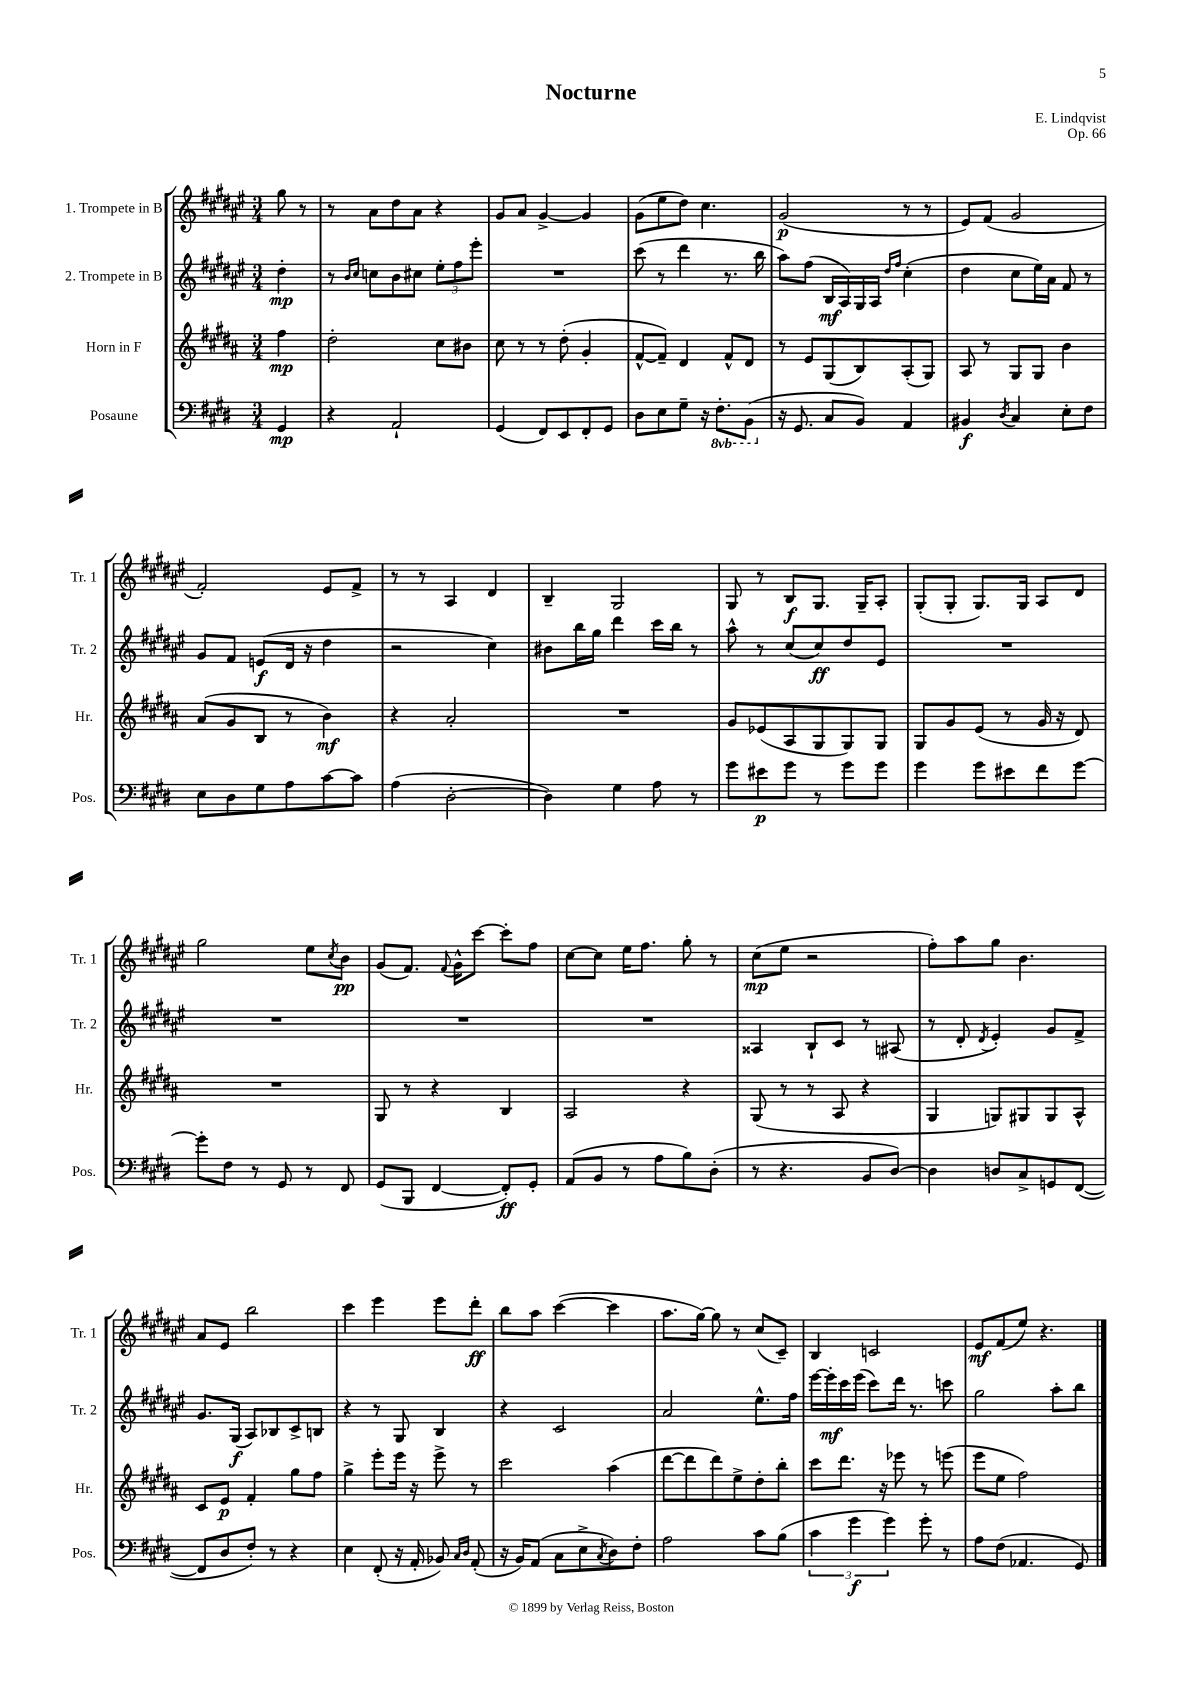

**kern	**dynam	**kern	**dynam	**kern	**dynam	**kern	**dynam
*part4	*part4	*part3	*part3	*part2	*part2	*part1	*part1
*staff4	*staff4	*staff3	*staff3	*staff2	*staff2	*staff1	*staff1
*I"Posaune	*	*I"Horn in F	*	*I"2. Trompete in B	*	*I"1. Trompete in B	*
*I'Pos.	*	*I'Hr.	*	*I'Tr. 2	*	*I'Tr. 1	*
*clefF4	*	*clefG2	*	*clefG2	*	*clefG2	*
*k[f#c#g#d#]	*	*k[f#c#g#d#a#]	*	*k[f#c#g#d#a#e#]	*	*k[f#c#g#d#a#e#]	*
*M3/4	*	*M3/4	*	*M3/4	*	*M3/4	*
=	=	=	=	=	=	=	=
4GG#/	mp	4ff#\	mp	4dd#'\	mp	8gg#\	.
.	.	.	.	.	.	8r	.
=1	=1	=1	=1	=1	=1	=1	=1
4r	.	2dd#'\	.	8r	.	8r	.
.	.	.	.	16qqb/LL	.	.	.
.	.	.	.	16qqcc#/JJ	.	.	.
.	.	.	.	8ccn\L	.	8a#\L	.
2AA`/	.	.	.	8b\	.	8dd#\	.
.	.	.	.	8cc#X\J	.	8a#\J	.
.	.	8cc#\L	.	12ee#'\L	.	4r	.
.	.	.	.	12ff#\	.	.	.
.	.	8b#X\J	.	.	.	.	.
.	.	.	.	12eee#'\J	.	.	.
=2	=2	=2	=2	=2	=2	=2	=2
(4GG#/	.	8cc#\	.	2.r	.	8g#/L	.
.	.	8r	.	.	.	8a#/J	.
8FF#/L)	.	8r	.	.	.	[4g#^/	.
8EE/	.	(8dd#'\	.	.	.	.	.
8FF#'/	.	4g#'/	.	.	.	4g#/]	.
8GG#/J	.	.	.	.	.	.	.
=3	=3	=3	=3	=3	=3	=3	=3
8D#\L	.	[8f#^^/L	.	(8ccc#\	.	(8g#\L	.
8E\	.	8f#~/J])	.	8r	.	8ee#\	.
8G#~\J	.	4d#/	.	4ddd#\	.	8dd#\J)	.
16r	.	.	.	.	.	4.cc#\	.
*8ba	*	*	*	*	*	*	*
8.FF#'\L	.	.	.	.	.	.	.
.	.	8f#^^/L	.	8.r	.	.	.
(8BBB\J	.	8d#/J	.	.	.	.	.
.	.	.	.	16bb\	.	.	.
=4	=4	=4	=4	=4	=4	=4	=4
*X8ba	*	*	*	*	*	*	*
16r	.	8r	.	8aa#\L)	.	(2g#/	p
8.GG#/	.	.	.	.	.	.	.
.	.	8e/L	.	(8ff#\J	.	.	.
8C#/L	.	(8G#/	.	16B/LL	mf	.	.
.	.	.	.	16A#/)	.	.	.
8BB/J)	.	8B/)	.	16G#/	.	.	.
.	.	.	.	16A#/JJ	.	.	.
.	.	.	.	16qqdd#/LL	.	.	.
.	.	.	.	16qqff#/JJ	.	.	.
4AA/	.	(8A#'/	.	(4cc#'\	.	8r	.
.	.	8G#/J)	.	.	.	8r	.
=5	=5	=5	=5	=5	=5	=5	=5
4BB#X/	f	8A#/	.	4dd#\	.	8e#/L)	.
.	.	8r	.	.	.	(8f#/J	.
8qD#/	.	.	.	.	.	.	.
4C#/	.	8G#/L	.	8cc#\L	.	2g#/	.
.	.	8G#/J	.	16ee#\L)	.	.	.
.	.	.	.	16a#\JJ	.	.	.
8E'\L	.	4b\	.	8f#/	.	.	.
8F#\J	.	.	.	8r	.	.	.
!!LO:LB:g=z
=6	=6	=6	=6	=6	=6	=6	=6
8E\L	.	(8a#/L	.	8g#/L	.	2f#'/)	.
8D#\	.	8g#/	.	8f#/J	.	.	.
8G#\	.	8B/J	.	(8en/L	f	.	.
8A\	.	8r	.	16d#/Jk	.	.	.
.	.	.	.	16r	.	.	.
[8c#\	.	4b\)	mf	4dd#\	.	8e#/L	.
8c#\J]	.	.	.	.	.	8f#^/J	.
=7	=7	=7	=7	=7	=7	=7	=7
(4A\	.	4r	.	2r	.	8r	.
.	.	.	.	.	.	8r	.
[2D#'\	.	2a#'/	.	.	.	4A#/	.
.	.	.	.	4cc#\)	.	4d#/	.
=8	=8	=8	=8	=8	=8	=8	=8
4D#\])	.	2.r	.	8b#X\L	.	4B~/	.
.	.	.	.	16bb\L	.	.	.
.	.	.	.	16gg#\JJ	.	.	.
4G#\	.	.	.	4ddd#\	.	2G#/	.
8A\	.	.	.	16ccc#\LL	.	.	.
.	.	.	.	16bb\JJ	.	.	.
8r	.	.	.	8r	.	.	.
=9	=9	=9	=9	=9	=9	=9	=9
8g#\L	.	8g#/L	.	8aa#^^\	.	8G#/	.
8e#X\	p	(8e-X/	.	8r	.	8r	.
8g#\J	.	8A#/	.	(8cc#/L	.	8B/L	f
8r	.	8G#/	.	8cc#/)	ff	8.G#/J	.
8g#\L	.	8G#/)	.	8dd#/	.	.	.
.	.	.	.	.	.	16G#~/KL	.
8g#\J	.	8G#/J	.	8e#/J	.	8A#'/J	.
=10	=10	=10	=10	=10	=10	=10	=10
4g#\	.	8G#/L	.	2.r	.	(8G#'/L	.
.	.	8g#/	.	.	.	8G#'/J	.
8g#\L	.	(8e/J	.	.	.	8.G#/L)	.
8e#X\	.	8r	.	.	.	.	.
.	.	.	.	.	.	16G#/Jk	.
8f#\	.	16g#/	.	.	.	8A#/L	.
.	.	16r	.	.	.	.	.
[8g#\J	.	8d#/)	.	.	.	8d#/J	.
!!LO:LB:g=z
=11	=11	=11	=11	=11	=11	=11	=11
8g#'\L]	.	2.r	.	2.r	.	2gg#\	.
8F#\J	.	.	.	.	.	.	.
8r	.	.	.	.	.	.	.
8GG#/	.	.	.	.	.	.	.
8r	.	.	.	.	.	8ee#\L	.
.	.	.	.	.	.	8qcc#/	.
8FF#/	.	.	.	.	.	8b\J	pp
=12	=12	=12	=12	=12	=12	=12	=12
(8GG#/L	.	8G#/	.	2.r	.	(8g#/L	.
8BBB/J	.	8r	.	.	.	8.f#/J)	.
[4FF#/	.	4r	.	.	.	.	.
.	.	.	.	.	.	8qqf#/	.
.	.	.	.	.	.	16g#^^\KL	.
.	.	.	.	.	.	[8ccc#\J	.
8FF#'/L])	ff	4B/	.	.	.	8ccc#'\L]	.
8GG#'/J	.	.	.	.	.	8ff#\J	.
=13	=13	=13	=13	=13	=13	=13	=13
(8AA/L	.	2A#/	.	2.r	.	[8cc#\L	.
8BB/J	.	.	.	.	.	8cc#\J]	.
8r	.	.	.	.	.	16ee#\KL	.
.	.	.	.	.	.	8.ff#\J	.
8A\L	.	.	.	.	.	.	.
8B\)	.	4r	.	.	.	8gg#'\	.
(8D#'\J	.	.	.	.	.	8r	.
=14	=14	=14	=14	=14	=14	=14	=14
8r	.	(8G#/	.	4A##X/	.	(8cc#\L	mp
4.r	.	8r	.	.	.	8ee#\J	.
.	.	8r	.	8B`/L	.	2r	.
.	.	8A#/	.	8c#/J	.	.	.
8BB/L	.	4r	.	8r	.	.	.
[8D#/J)	.	.	.	(8A#X/	.	.	.
=15	=15	=15	=15	=15	=15	=15	=15
4D#\]	.	4G#/	.	8r	.	8ff#'\L)	.
.	.	.	.	8d#'/	.	8aa#\	.
.	.	.	.	8qd#/	.	.	.
8Dn/L	.	8Gn/L)	.	4e#'/)	.	8gg#\J	.
8C#^/	.	8G#X/	.	.	.	4.b\	.
8GGn/	.	8G#/	.	8g#/L	.	.	.
([8FF#/J	.	8A#^^/J	.	8f#^/J	.	.	.
!!LO:LB:g=z
=16	=16	=16	=16	=16	=16	=16	=16
8FF#/L]	.	8c#/L	.	8.g#/L	.	8a#/L	.
8D#/	.	8e/J	p	.	.	8e#/J	.
.	.	.	.	(16G#/Jk	f	.	.
8F#'/J)	.	4f#'/	.	8A#/L)	.	2bb\	.
8r	.	.	.	8B-X/	.	.	.
4r	.	8gg#\L	.	8c#^/	.	.	.
.	.	8ff#\J	.	8Bn/J	.	.	.
=17	=17	=17	=17	=17	=17	=17	=17
4E\	.	4gg#^\	.	4r	.	4ccc#\	.
(8FF#'/	.	8eee'\L	.	8r	.	4eee#\	.
16r	.	16eee\Jk	.	8G#/	.	.	.
16AA'/	.	16r	.	.	.	.	.
8BB-X/)	.	8eee^\	.	4B/	.	8eee#\L	.
16qqC#/LL	.	.	.	.	.	.	.
16qqD#/JJ	.	.	.	.	.	.	.
(8AA'/	.	8r	.	.	.	8ddd#'\J	ff
=18	=18	=18	=18	=18	=18	=18	=18
16r	.	2ccc#\	.	4r	.	8bb\L	.
16BB/KL)	.	.	.	.	.	.	.
(8AA/J	.	.	.	.	.	8aa#\J	.
8C#\L	.	.	.	2c#/	.	([4ccc#\	.
8E^\	.	.	.	.	.	.	.
8qC#/	.	.	.	.	.	.	.
8D#\)	.	(4aa#\	.	.	.	4ccc#\]	.
8F#'\J	.	.	.	.	.	.	.
=19	=19	=19	=19	=19	=19	=19	=19
2A\	.	[8ddd#\L	.	2a#/	.	8.aa#\L	.
.	.	8ddd#\]	.	.	.	.	.
.	.	.	.	.	.	[16gg#\Jk)	.
.	.	8ddd#\)	.	.	.	8gg#\]	.
.	.	8ee^\	.	.	.	8r	.
8c#\L	.	8dd#'\	.	8.ee#^^\L	.	(8cc#/L	.
(8B\J	.	8bb'\J	.	.	.	8c#~/J)	.
.	.	.	.	16ff#\Jk	.	.	.
=20	=20	=20	=20	=20	=20	=20	=20
6c#\	.	8ccc#\L	.	[16eee#\LL	.	4B/	.
.	.	.	.	16eee#'\]	mf	.	.
.	.	8.ddd#\J	.	16ccc#\	.	.	.
6g#\	f	.	.	.	.	.	.
.	.	.	.	(16eee#\JJ	.	.	.
.	.	.	.	8ccc#\L)	.	2cn/	.
.	.	16r	.	.	.	.	.
6g#\)	.	.	.	.	.	.	.
.	.	8eee-X\	.	16ddd#\Jk	.	.	.
.	.	.	.	8.r	.	.	.
8g#'\	.	8r	.	.	.	.	.
8r	.	(8eeen\	.	8cccn\	.	.	.
=21	=21	=21	=21	=21	=21	=21	=21
8A\L	.	8eee\L	.	2gg#\	.	8e#/L	mf
(8F#\J	.	8ee\J	.	.	.	(8f#/	.
4.AA-X/	.	2ff#\)	.	.	.	8ee#/J)	.
.	.	.	.	.	.	4.r	.
.	.	.	.	8aa#'\L	.	.	.
8GG#/)	.	.	.	8bb\J	.	.	.
==	==	==	==	==	==	==	==
*-	*-	*-	*-	*-	*-	*-	*-
